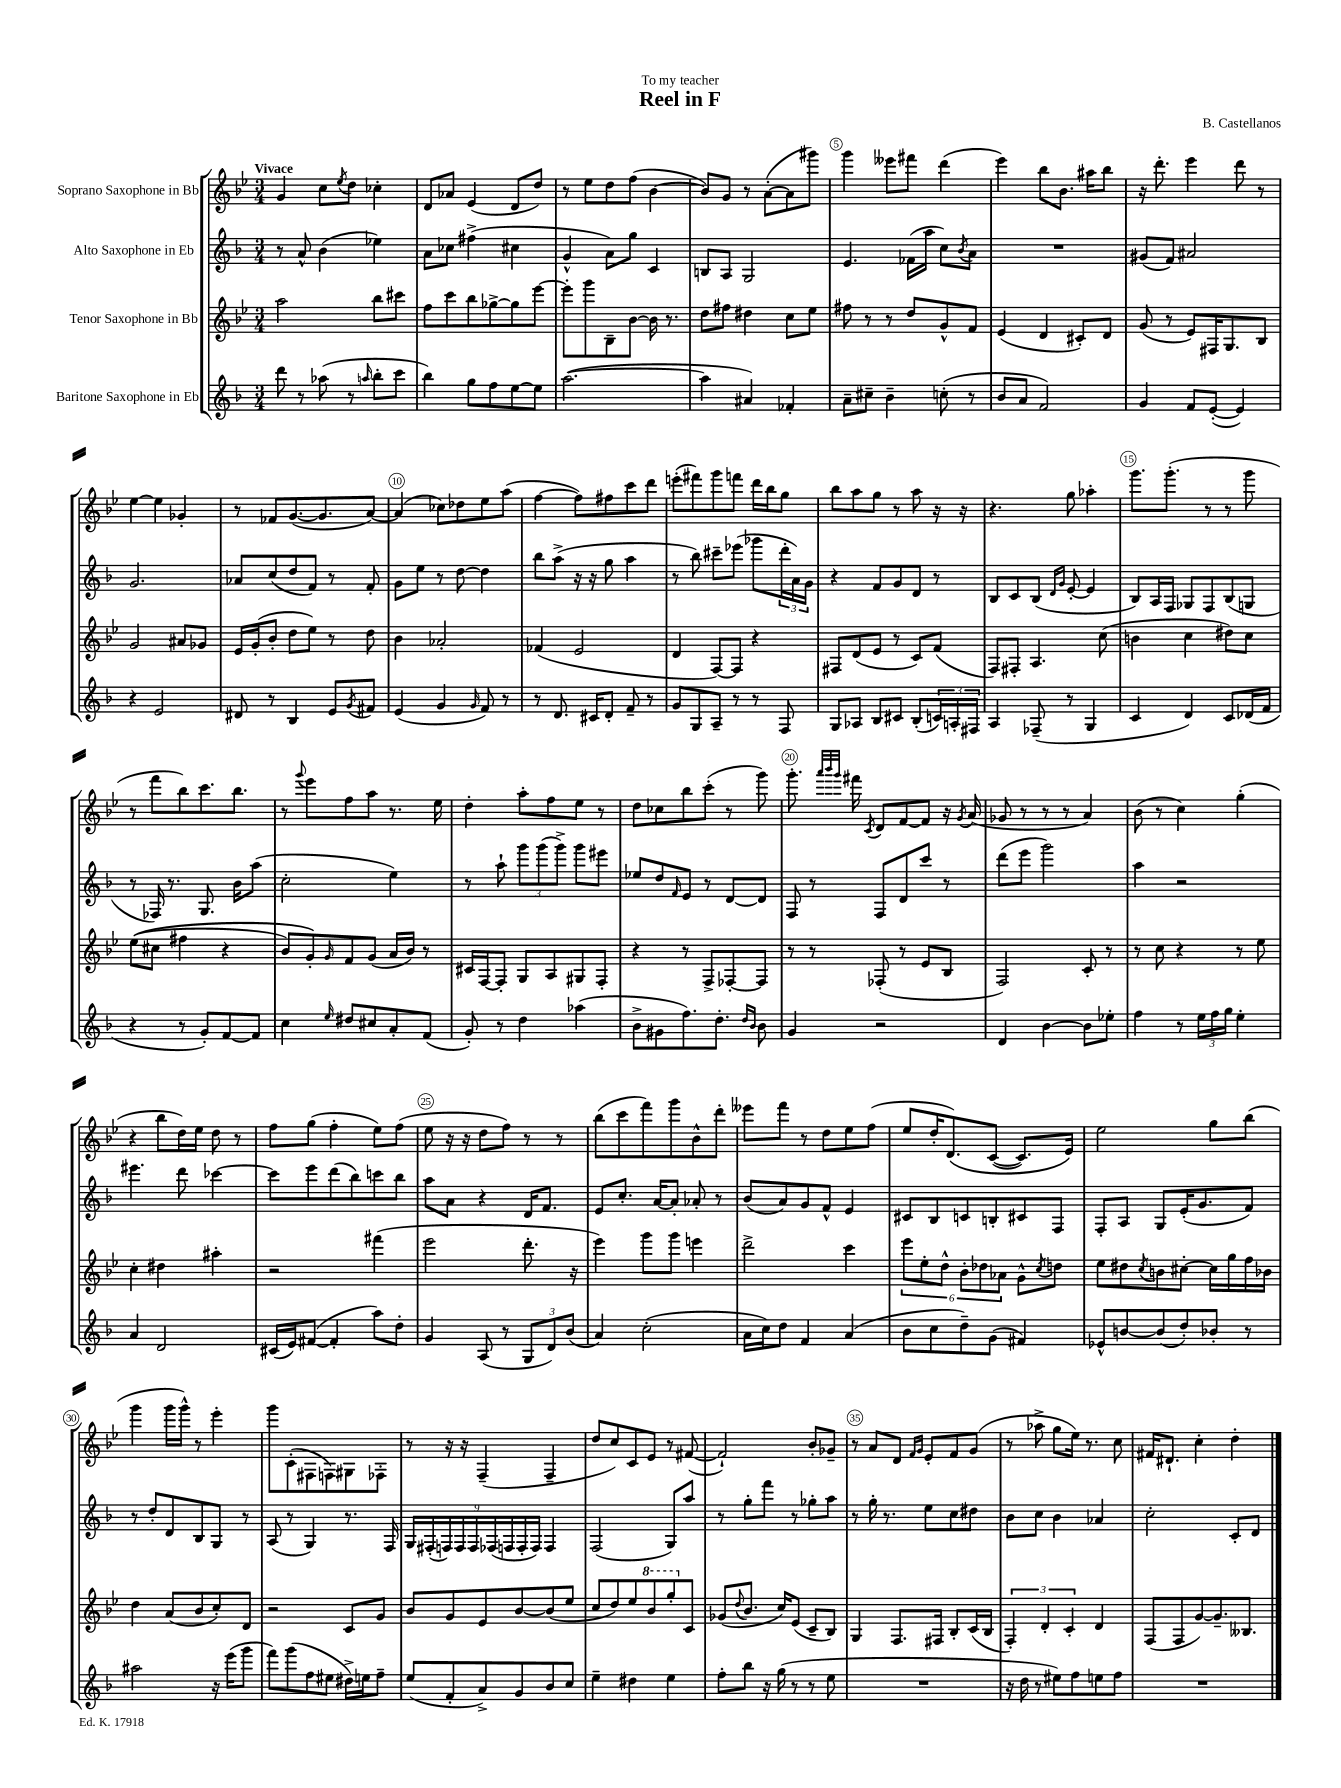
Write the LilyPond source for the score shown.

\header { title = "Reel in F" composer = "B. Castellanos" dedication = "To my teacher" }
<<
\new StaffGroup <<
\new Staff = "s0" \with { instrumentName = "Soprano Saxophone in Bb" } {
    \clef treble \key bes \major \numericTimeSignature \time 3/4 \tempo "Vivace"
    g'4 c''8 \acciaccatura { ees''8 } d''8 ces''4-. |
    d'8 aes'8 ees'4( d'8 d''8) |
    r8 ees''8 d''8 f''8( bes'4~ |
    bes'8) g'8 r8 a'8~-.( a'8 gis'''8) |
    g'''4 eeses'''8 fis'''8 d'''4( |
    ees'''4) bes''8 bes'8. ais''16 bes''8 |
    r16 d'''8.-. ees'''4 d'''8 r8 |
    ees''4~ ees''4 ges'4-. |
    r8 fes'8 g'8.~( g'8. a'8~) |
    a'4( ces''8) des''8 ees''8 a''8( |
    f''4~ f''8) fis''8 c'''8 d'''8 |
    e'''8-.( fis'''8) g'''8 f'''8 d'''16 bes''16 g''8 |
    bes''8 a''8 g''8 r8 a''8 r16 r16 |
    r4. g''8 aes''4-. |
    g'''8. g'''8.-.( r8 r8 g'''8 |
    r8 f'''8 bes''8) c'''8. bes''8. |
    r8 \appoggiatura { g'''8 } ees'''8 f''8 a''8 r8. ees''16 |
    d''4-. a''8-. f''8 ees''8 r8 |
    d''8 ces''8 bes''8 c'''8-.( r8 g'''8) |
    g'''8.-. \grace { a'''32 bes'''32 g'''32 } fis'''16 \acciaccatura { c'8 } d'8 f'8~ f'8 r16 \acciaccatura { g'8 } a'16( |
    ges'8 r8 r8 r8 a'4) |
    bes'8( r8 c''4) g''4-.( |
    r4 bes''8 d''16) ees''16 d''8 r8 |
    f''8 g''8( f''4-. ees''8) f''8( |
    ees''8 r16 r16 d''8 f''8) r8 r8 |
    bes''8( c'''8 f'''8) g'''8 bes'8-^ d'''8-. |
    eeses'''8 f'''8 r8 d''8 ees''8 f''8( |
    ees''8 d''16-. d'8.)\( c'8~( c'8.) ees'16\) |
    ees''2 g''8 bes''8( |
    g'''4 g'''16 g'''16-^) r8 ees'''4-. |
    g'''8 c'8-.( fis8 f8) gis8 fes8-. |
    r8 r16 r16 f4--( f4-- |
    d''8 c''8) c'8 ees'8 r8 fis'8~( |
    fis'2-!) bes'8-. ges'8-- |
    r8 a'8 d'8 \grace { f'16 g'16 } ees'8-. f'8 g'8( |
    r8 aes''8-> g''8 ees''16) r8. c''8 |
    fis'16 dis'8.-! c''4-. d''4-. \bar "|." |
}
\new Staff = "s1" \with { instrumentName = "Alto Saxophone in Eb" } {
    \clef treble \key f \major \numericTimeSignature \time 3/4
    r8 a'8-^ bes'4( ees''4) |
    a'8 ces''8 fis''4->( cis''4 |
    g'4-^ a'8) g''8 c'4 |
    b8 a8 g2 |
    e'4. fes'16( a''16 c''8) \acciaccatura { bes'8 } a'8 |
    R2. |
    gis'8( f'8) ais'2 |
    g'2. |
    aes'8 c''8( d''8 f'8) r8 f'8-. |
    g'8 e''8 r8 d''8~ d''4 |
    bes''8 a''8->( r16 r16 g''8 a''4 |
    r8 bes''8) cis'''8-- ees'''8( ges'''8 \tuplet 3/2 { d'''16-. a'16) g'16 } |
    r4 f'8 g'8 d'8 r8 |
    bes8 c'8 bes8( \grace { d'16 g'16 } e'8~-. e'4 |
    bes8) a16 f16 ges8 f8 bes8( g8 |
    r8 fes16) r8. g8. bes'16 a''8( |
    c''2-. e''4) |
    r8 a''8-! \tuplet 3/2 { g'''8 g'''8( g'''8->) } g'''8 eis'''8 |
    ees''8 d''8 \grace { f'16 } e'8 r8 d'8~ d'8 |
    f8 r8 f8 d'8 c'''8 r8 |
    d'''8( e'''8 g'''2) |
    a''4 r2 |
    eis'''4. d'''8 ces'''4~ |
    ces'''8 e'''8 d'''8( bes''8) c'''8 bes''8 |
    a''8 a'8 r4 d'16 f'8. |
    e'8 c''8.-. a'16~ a'8-. aes'8-. r8 |
    bes'8( a'8) g'8 f'8-^ e'4 |
    cis'8 bes8 c'8 b8-. cis'8 f8 |
    f8-. a8 g8 e'16-.( g'8. f'8) |
    r8 d''8-. d'8 bes8 g8 r8 |
    a8( r8 g4) r8. f16 |
    \tuplet 9/8 { g16 fis16-.( f16) f16 f16 fes16( f16 f16-. f16) } f4 |
    f2( g8) a''8 |
    r8 g''8-. f'''8 r8 ges''8-. a''8 |
    r8 g''16-. r8. e''8 c''8 dis''8 |
    bes'8 c''8 bes'4 aes'4 |
    c''2-. c'8-. d'8 \bar "|." |
}
\new Staff = "s2" \with { instrumentName = "Tenor Saxophone in Bb" } {
    \clef treble \key bes \major \numericTimeSignature \time 3/4
    a''2 bes''8 cis'''8 |
    f''8 c'''8 bes''8 ges''8~-> ges''8 ees'''8~ |
    ees'''8-. g'''8 bes8-- bes'8~ bes'16 r8. |
    d''8 fis''8 dis''4 c''8 ees''8 |
    fis''8 r8 r8 d''8 g'8-^ f'8 |
    ees'4( d'4 cis'8-.) d'8 |
    g'8( r8 ees'8) fis16 g8. bes8 |
    g'2 ais'8 ges'8 |
    ees'16 g'16-.( bes'8-. d''8 ees''8) r8 d''8 |
    bes'4 aes'2-. |
    fes'4( ees'2 |
    d'4 f8~) f8 r4 |
    fis8 d'8( ees'8 r8 c'8) f'8( |
    f8) fis8-. a4. c''8( |
    b'4 c''4 dis''8) c''8 |
    ees''8(\( cis''8 fis''4 r4 |
    bes'8) g'8-.\) \grace { g'16 } f'8 g'8( a'16 bes'16) r8 |
    cis'16 f16~ f8-. g8 a8 gis8 f8-. |
    r4 r8 f8-> fes8~-. fes8 |
    r8 r8 fes8-.( r8 ees'8 bes8 |
    f2) c'8-. r8 |
    r8 c''8 r4 r8 ees''8 |
    c''4-. dis''4 ais''4-. |
    r2 fis'''4( |
    ees'''2 d'''8.-. r16 |
    ees'''4) g'''8 g'''8 e'''4 |
    d'''2-> c'''4 |
    \tuplet 6/4 { ees'''8 ees''8-. d''8-^ bes'8-. des''8 aes'8 } g'8-^ \acciaccatura { c''8 } d''8 |
    ees''8 dis''8 \acciaccatura { c''8 } b'8 cis''8~-. cis''16 g''16 f''16 bes'16 |
    d''4 a'8( bes'8 c''8-.) d'8 |
    r2 c'8 g'8 |
    bes'8 g'8 ees'8 bes'8~ bes'8( ees''8 |
    c''8 d''8) ees''8 \ottava #1 bes''8 g'''8-. \ottava #0 c'8 |
    ges'8( \appoggiatura { d''8 } bes'8. c''16) ees'8( c'8-- bes8) |
    g4 f8. fis16 bes8-. c'16( bes16 |
    \tuplet 3/2 { f4-.) d'4-. c'4-. } d'4 |
    f8( f8 g'8~) g'8.-- beses8. \bar "|." |
}
\new Staff = "s3" \with { instrumentName = "Baritone Saxophone in Eb" } {
    \clef treble \key f \major \numericTimeSignature \time 3/4
    d'''8 r8 aes''8( r8 \grace { a''16 } bes''8-. c'''8 |
    bes''4) g''8 f''8 e''8~ e''8 |
    a''2.~( |
    a''4 ais'4) fes'4-. |
    a'8-- cis''8-- bes'4-- c''8-.( r8 |
    bes'8 a'8 f'2) |
    g'4 f'8 e'8~-.( e'4) |
    r4 e'2 |
    dis'8 r8 bes4 e'8 \acciaccatura { g'8 } fis'8 |
    e'4( g'4 \grace { g'16 } f'8) r8 |
    r8 d'8. cis'16 d'8-. f'8-- r8 |
    g'8 g8 a8-- r8 r8 f8 |
    g8 aes8 bes8 cis'8 bes8-.( \tuplet 3/2 { c'16) a16-. fis16 } |
    a4 fes8--( r8 g4 |
    c'4 d'4) c'8 des'16( f'16 |
    r4 r8 g'8-.) f'8~ f'8 |
    c''4 \grace { e''16 } dis''8 cis''8 a'8-. f'8( |
    g'8-.) r8 d''4 aes''4( |
    bes'8-> gis'8 f''8.) d''8.-. \grace { d''16 bes'16 } bes'8 |
    g'4 r2 |
    d'4 bes'4~ bes'8 ees''8-. |
    f''4 r8 \tuplet 3/2 { e''16 f''16 g''16 } e''4-. |
    a'4 d'2 |
    cis'16( e'16) fis'8~( fis'4-. a''8) d''8-. |
    g'4 a8( r8 \tuplet 3/2 { g8 d'8) bes'8( } |
    a'4) c''2-.( |
    a'16 c''16) d''8 f'4 a'4( |
    bes'8 c''8 d''8--) g'8( fis'4) |
    ees'8-^ b'8~ b'8( d''8-.) bes'8-. r8 |
    ais''2 r16 e'''16( g'''8 |
    f'''8) g'''8( f''8 eis''8 dis''16->) e''16 f''8-- |
    e''8( f'8-. a'8->) g'8 bes'8 c''8 |
    e''4-- dis''4 e''4 |
    f''8-. bes''8 r16 g''16( r8 r8 e''8 |
    R2. |
    r16 d''16 r8 eis''8) f''8 e''8 f''8 |
    R2. \bar "|." |
}
>>
>>
\layout { \context { \Score \override BarNumber.break-visibility = ##(#f #t #t) barNumberVisibility = #(every-nth-bar-number-visible 5) \override BarNumber.stencil = #(make-stencil-circler 0.1 0.3 ly:text-interface::print) } }
